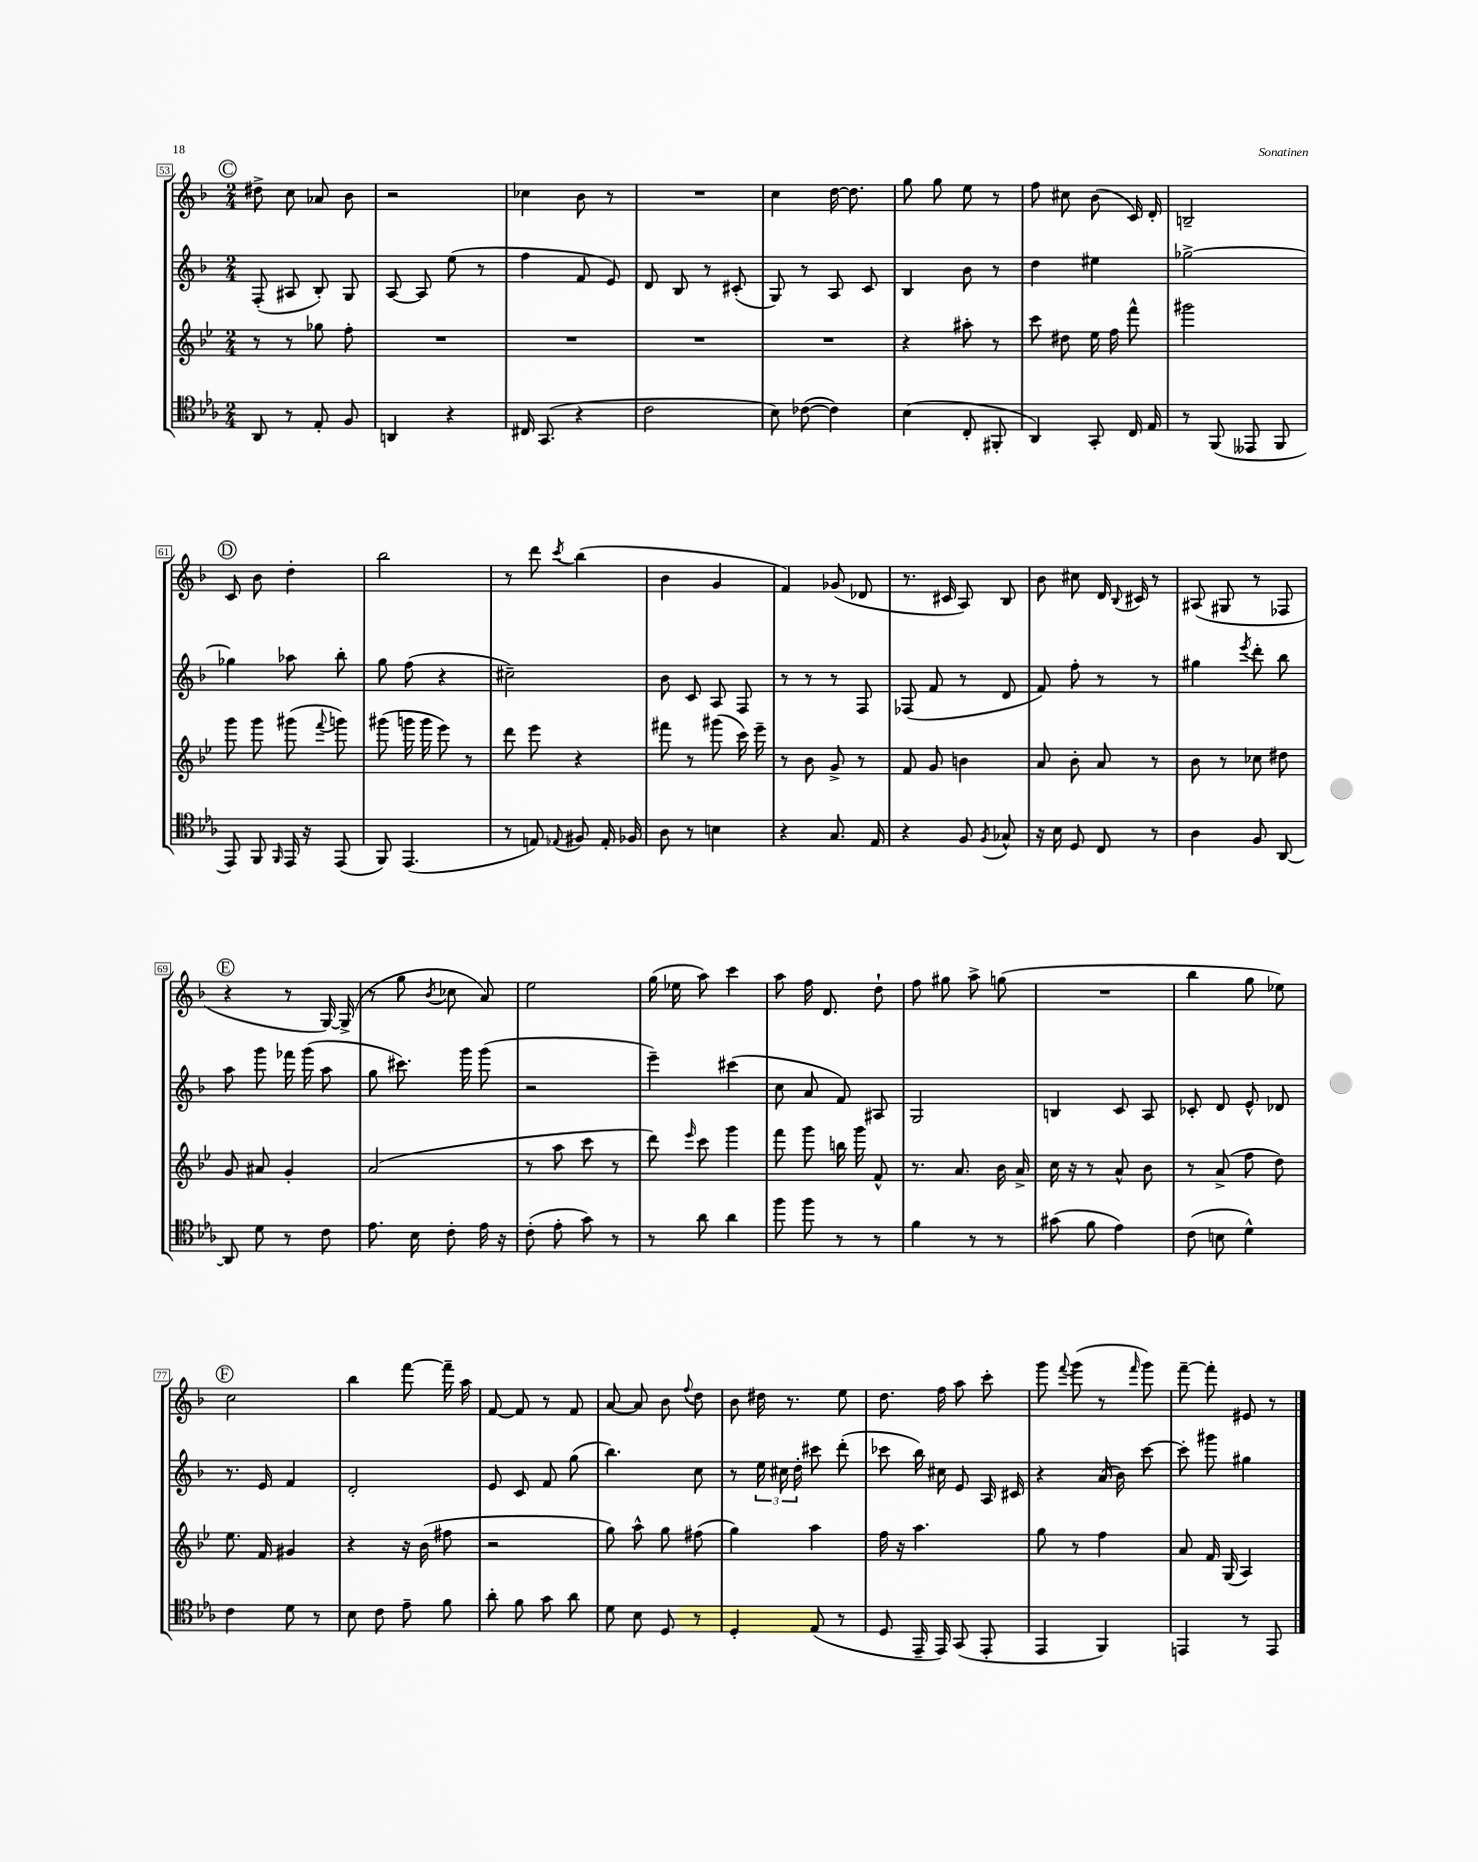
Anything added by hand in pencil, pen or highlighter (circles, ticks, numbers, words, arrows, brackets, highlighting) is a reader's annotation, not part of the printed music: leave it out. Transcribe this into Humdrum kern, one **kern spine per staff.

**kern	**kern	**kern	**kern
*staff4	*staff3	*staff2	*staff1
*clefC4	*clefG2	*clefG2	*clefG2
*k[b-e-a-]	*k[b-e-]	*k[b-]	*k[b-]
*M2/4	*M2/4	*M2/4	*M2/4
8AA-	8r	(8F'	8dd#^
8r	8r	8A#	8cc
8E-'	8gg-	8B-')	8a-
8F	8ff'	8G	8b-
=	=	=	=
4AA	2r	[8A	2r
.	.	8A]	.
4r	.	(8ee	.
.	.	8r	.
=	=	=	=
16C#	2r	4ff	4cc-
(8.GG	.	.	.
4r	.	8f	8b-
.	.	8e)	8r
=	=	=	=
2c	2r	8d	2r
.	.	8B-	.
.	.	8r	.
.	.	(8c#'	.
=	=	=	=
8B-)	2r	8G)	4cc
([8c-	.	8r	.
4c-])	.	8A	[16dd
.	.	.	8.dd]
.	.	8c	.
=	=	=	=
(4B-	4r	4B-	8gg
.	.	.	8gg
8C'	8aa#'	8b-	8ee
8FF#'	8r	8r	8r
=	=	=	=
4AA-)	8ccc	4dd	8ff
.	8dd#	.	8cc#
8GG'	16ee-	4ee#	(8b-
.	16ff	.	.
16C	8fff^^	.	16c)
16E-	.	.	16d'
=	=	=	=
8r	2ggg#	[2gg-^	2B~
(8FF	.	.	.
8EE--	.	.	.
8FF	.	.	.
=	=	=	=
8EE-)	8ggg	4gg-]	8c
8FF	8ggg	.	8b-
16qqFF	.	.	.
16EE-	(8ggg#	8aa-	4dd'
16r	.	.	.
.	8qqfff	.	.
(8EE-	8ggg)	8bb-'	.
=	=	=	=
8FF)	(8ggg#	8gg	2bb-
(4.EE-	16ggg	(8ff	.
.	16ggg	.	.
.	8eee-)	4r	.
.	8r	.	.
=	=	=	=
8r	8ddd	2cc#~)	8r
8E)	8eee-	.	8ddd
8qqE-	.	.	8qccc
8F#	4r	.	(4bb-
16E-'	.	.	.
16F-	.	.	.
=	=	=	=
8A-	8fff#	8b-	4b-
8r	8r	8c	.
4B	(8ggg#	8A	4g
.	16ccc)	8F	.
.	16eee-~	.	.
=	=	=	=
4r	8r	8r	4f)
.	8b-	8r	.
8.G	8g^	8r	(8g-
.	8r	8F	8d-
16E-	.	.	.
=	=	=	=
4r	8f	(8F-	8.r
.	8g	8f	.
.	.	.	16c#
8F	4b	8r	8A)
8qF	.	.	.
8G-^^	.	8d	8B-
=	=	=	=
16r	8a	8f)	8b-
16B-	.	.	.
8D	8b-'	8ff'	8cc#
8C	8a	8r	16d
.	.	.	8qqB-
.	.	.	16c#
8r	8r	8r	8r
=	=	=	=
4A-	8b-	4gg#	(8A#
.	8r	.	8G#
.	.	8qeee	.
8F	8cc-	8ddd'	8r
[8AA-	8dd#	8bb-	8F-
=	=	=	=
8AA-]	8g	8aa	4r
8d	8a#	8ggg	.
8r	4g'	16fff-	8r
.	.	(16ggg	.
8c	.	8aa	[16G)
.	.	.	(16G^]
=	=	=	=
8.e-	(2a	8gg	8r
.	.	8.ccc#)	8gg
16B-	.	.	.
.	.	.	8qb-
8c'	.	.	8cc-
.	.	16ggg	.
16e-	.	(8ggg	8a)
16r	.	.	.
=	=	=	=
(8c'	8r	2r	2ee
8e-'	8aa	.	.
8g)	8ccc	.	.
8r	8r	.	.
=	=	=	=
8r	8ddd)	4eee~)	(16gg
.	.	.	16ee-
.	16qqeee-	.	.
8a-	8ccc	.	8aa)
4a-	4ggg	(4ccc#	4ccc
=	=	=	=
8ff	8fff	8cc	8aa
8ff	8ggg	8a	16ff
.	.	.	8.d
8r	16bb	8f)	.
.	16ggg	.	.
8r	8f^^	8A#	8dd`
=	=	=	=
4f	8.r	2G	8ff
.	.	.	8gg#
.	8.a	.	.
8r	.	.	8aa^
8r	16b-	.	(8gg
.	16a^	.	.
=	=	=	=
(8g#	16cc	4B	2r
.	16r	.	.
8f	8r	.	.
4e-)	8a^^	8c	.
.	8b-	8A	.
=	=	=	=
(8c	8r	8c-'	4bb-
8B	(8a^	8d	.
4d^^)	8ff	8e^^	8gg
.	8dd)	8d-	8ee-)
=	=	=	=
4c	8.ee-	8.r	2cc
.	16f	16e	.
8d	4g#	4f	.
8r	.	.	.
=	=	=	=
8B-	4r	2d'	4bb-
8c	.	.	.
8e-~	16r	.	[8fff
.	(16b-	.	.
8f	8ff#	.	16fff~]
.	.	.	16aa
=	=	=	=
8a-'	2r	8e	[8f
8f	.	8c	8f]
8g	.	8f	8r
8a-	.	(8gg	8f
=	=	=	=
8d	8gg)	4.bb-)	[8a
8B-	8aa^^	.	8a]
8D	8gg	.	8b-
.	.	.	8qqff
8r	(8ff#	8cc	8dd
=	=	=	=
4D'	4gg)	8r	8b-
.	.	24ee	16dd#
.	.	24cc#	.
.	.	.	8.r
.	.	24dd'	.
(8E-	4aa	8ccc#	.
8r	.	(8ddd'	8ee
=	=	=	=
8D	16ff	8ccc-	8.dd
.	16r	.	.
16EE-~	4.aa	16bb-)	.
16EE-)	.	16cc#	16ff
(8GG	.	8e	8aa
8EE-'	.	16A	8ccc'
.	.	16c#	.
=	=	=	=
4EE-	8gg	4r	8ggg
.	.	.	8qqfff
.	8r	.	(8ggg
4FF)	4ff	(16a	8r
.	.	16b-)	.
.	.	.	16qqfff
.	.	[8ccc	8ggg)
=	=	=	=
4EE	8a	8ccc']	[8fff~
.	16f	8ggg#	8fff']
.	(16G	.	.
8r	4A)	4gg#	8e#
8EE	.	.	8r
==	==	==	==
*-	*-	*-	*-
